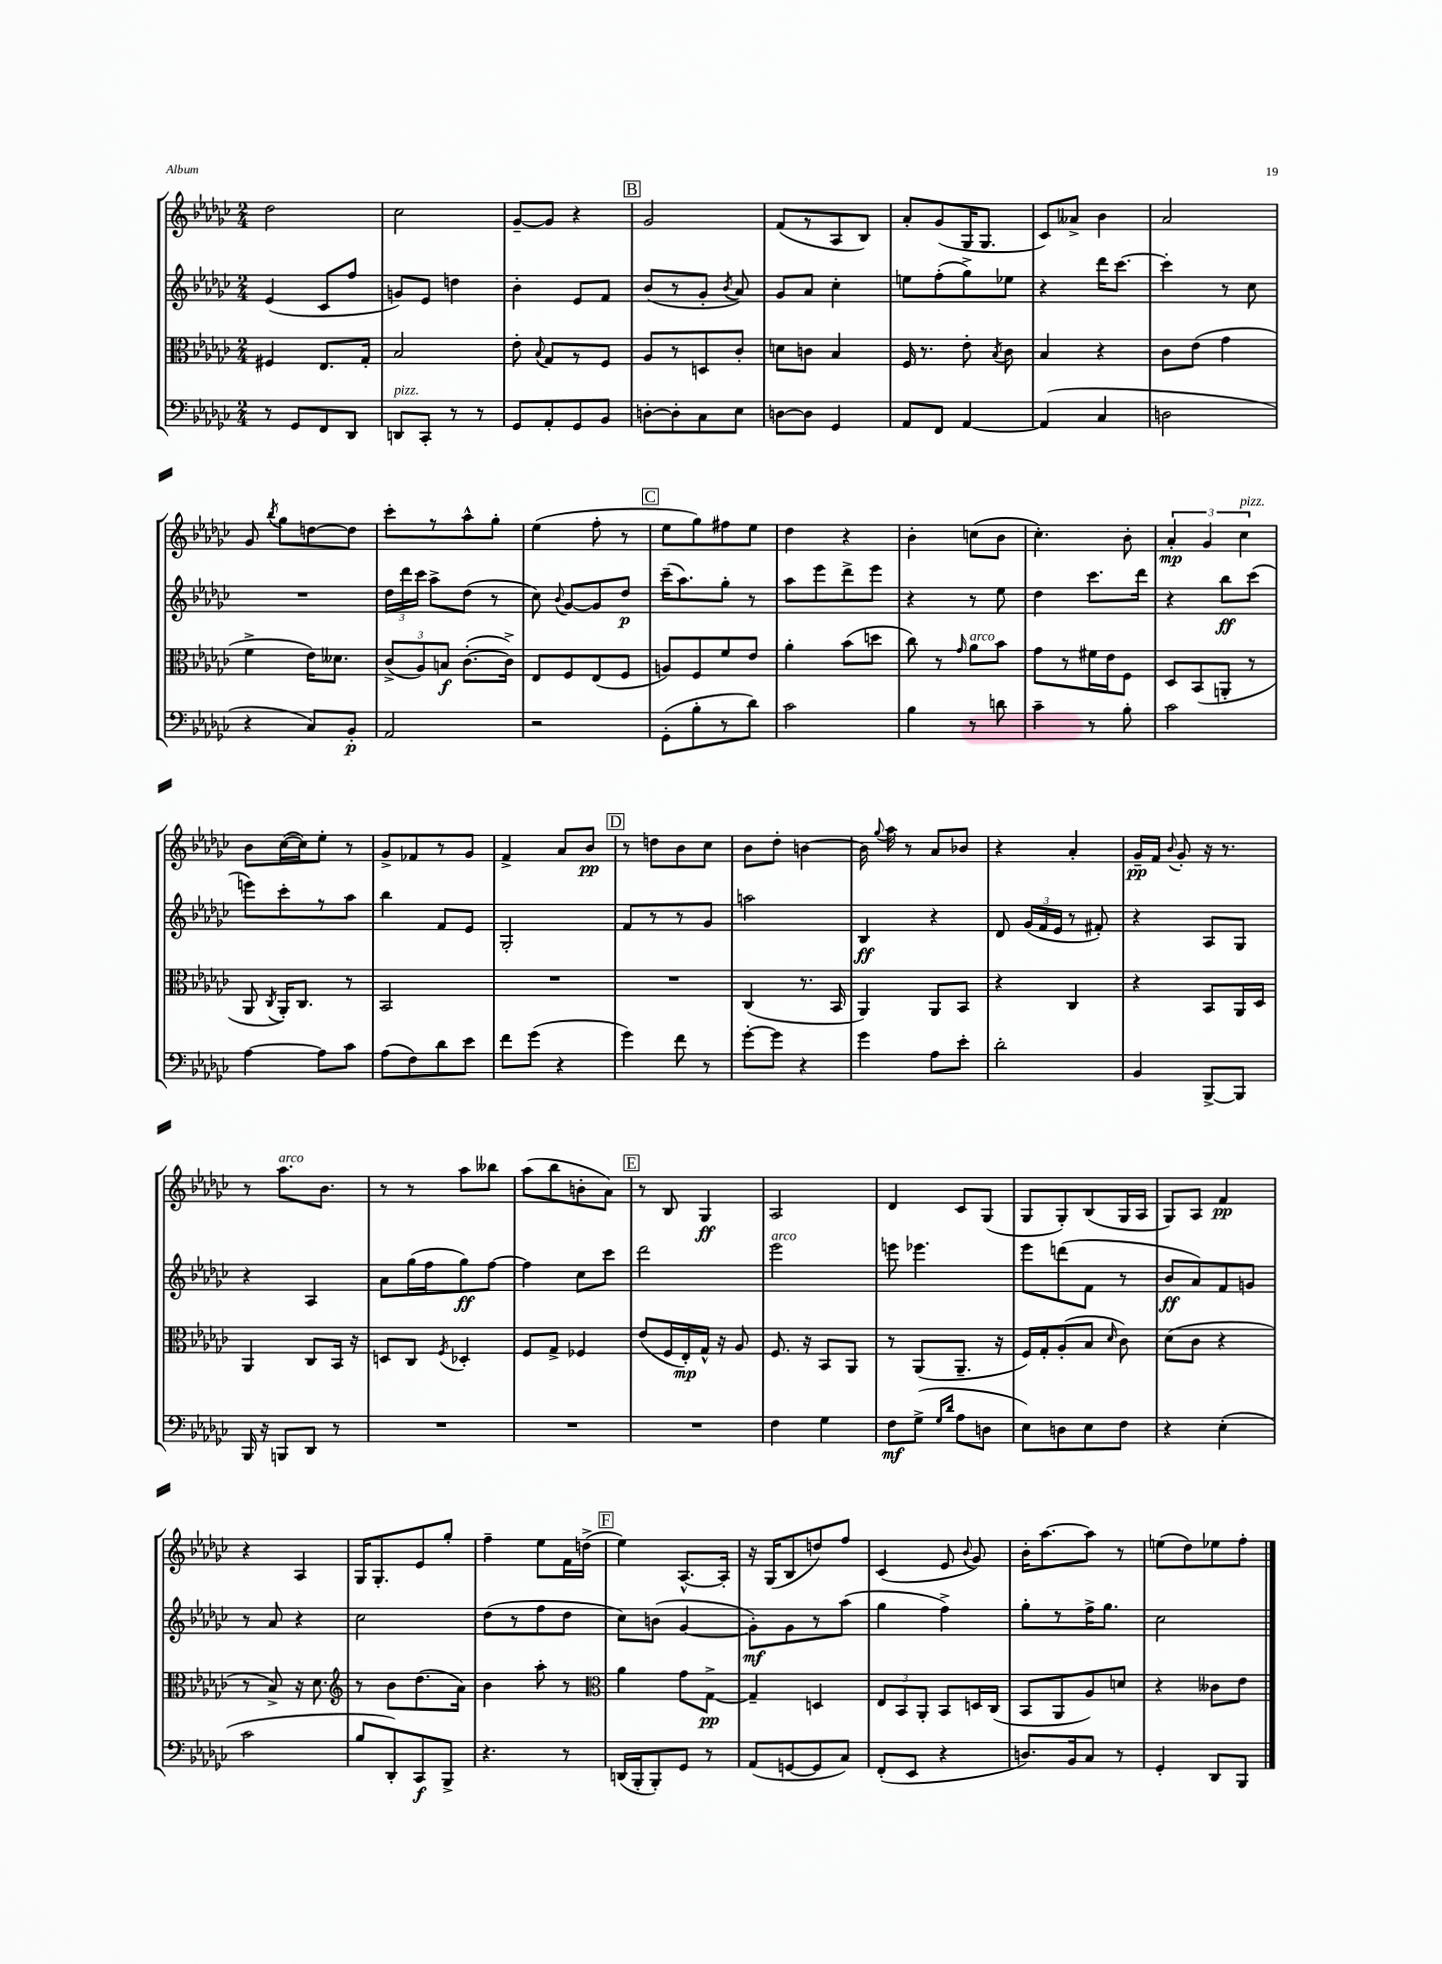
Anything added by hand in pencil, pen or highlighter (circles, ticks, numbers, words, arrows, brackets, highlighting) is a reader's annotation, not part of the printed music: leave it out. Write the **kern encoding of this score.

**kern	**kern	**kern	**kern
*staff4	*staff3	*staff2	*staff1
*clefF4	*clefC3	*clefG2	*clefG2
*k[b-e-a-d-g-c-]	*k[b-e-a-d-g-c-]	*k[b-e-a-d-g-c-]	*k[b-e-a-d-g-c-]
*M2/4	*M2/4	*M2/4	*M2/4
8r	4F#/	(4e-/	2dd-\
8GG-/L	.	.	.
8FF/	8.E-/L	8c-/L	.
8DD-/J	.	8ff/J	.
.	16G-'/Jk	.	.
=	=	=	=
8DD/L	2B-/	8g/L)	2cc-\
8CC-'/J	.	8e-/J	.
8r	.	4dd\	.
8r	.	.	.
=	=	=	=
8GG-/L	8e-'\	4b-'\	[8g-~/L
.	8qqB-/	.	.
8AA-'/	8G-/L	.	8g-/]J
8GG-/	8r	8e-/L	4r
8BB-/J	8F/J	8f/J	.
=	=	=	=
[8D'\L	8A-/L	(8b-/L	2g-/
8D'\]	8r	8r	.
8C-\	8D/	8g-'/J	.
.	.	8qb-/	.
8E-\J	8c-'/J	8a-/)	.
=	=	=	=
[8D\L	8d\L	8g-/L	(8f/L
8D\]J	8c\J	8a-/J	8r
4GG-/	4B-/	4cc-'\	8A-/
.	.	.	8B-/J)
=	=	=	=
8AA-/L	16F/	8ee\L	8a-'/L
.	8.r	.	.
8FF/J	.	(8ff'\	(8g-/
[4AA-/	8e-'\	8gg-^\)	16G-/K
.	.	.	8.G-/J
.	8qB-/	.	.
.	8c-\	8ee-\J	.
=	=	=	=
(4AA-/]	4B-/	4r	8c-/L)
.	.	.	8a--^/J
4C-/	4r	16ddd-\LK	4b-\
.	.	[8.ccc-\J	.
=	=	=	=
2D\	8c-\L	4ccc-'\]	2a-/
.	(8e-\J	.	.
.	4g-\	8r	.
.	.	8cc-\	.
=	=	=	=
4r	4f^\	2r	8g-/
.	.	.	8qbb-/
.	.	.	8gg-\L
8C-/L)	16e-\LK)	.	[8dd\
.	8.d--\J	.	.
8BB-'/J	.	.	8dd\]J
=	=	=	=
2AA-/	(12c-^/L	24dd-\LL	8ccc-'\L
.	.	24ddd-\	.
.	12A-/)	24ccc-\JJ	.
.	.	8aa-^\L	8r
.	12B/J	.	.
.	([8.c-'\L	(8dd-\J	8aa-^^\
.	.	8r	8gg-'\J
.	16c-^\]Jk)	.	.
=	=	=	=
2r	8E-/L	8cc-\)	(4ee-\
.	.	8qqb-/	.
.	8F/	[8g-/L	.
.	(8E-/	8g-/]	8ff'\
.	8F/J	8dd-/J	8r
=	=	=	=
(8GG-'\L	8A/L)	(16ccc-~\LK	8ee-\L
.	.	8.aa-\)	.
8B-'\	8F/	.	8gg-\)
8r	8f/	8gg-'\J	8ff#\
8d-\J)	8e-/J	8r	8ee-\J
=	=	=	=
2c-\	4a-'\	8aa-\L	4dd-\
.	.	8eee-\	.
.	(8b-\L	8ddd-^\	4r
.	8dd\J	8eee-\J	.
=	=	=	=
4B-\	8cc-\)	4r	4b-'\
.	8r	.	.
.	16qqg-/	.	.
8r	8a-\L	8r	(8cc\L
8d\	8b-\J	8ee-\	8b-\J
=	=	=	=
4c-~\	8g-\L	4dd-\	4.cc-'\)
.	8r	.	.
8r	16f#\L	8.ccc-\L	.
.	16e-\J	.	.
8B-'\	8F\J	.	8b-'\
.	.	16ddd-\Jk	.
=	=	=	=
2c-\	8D-/L	4r	6a-'/
.	(8BB-/	.	.
.	.	.	6g-/
.	8AA'/J	8bb-\L	.
.	.	.	6cc-\
.	8r	(8ccc-\J	.
=	=	=	=
[4A-\	8AA-/	8eee\L)	8b-\L
.	8qC-/	.	.
.	16AA-'/LK)	8ccc-'\	([16cc-\L
.	8.C-/J	.	16cc-\]J)
8A-\]L	.	8r	8ee-'\J
8c-\J	8r	8aa-\J	8r
=	=	=	=
(8A-\L	2BB-/	4bb-\	8g-^/L
8F\)	.	.	8f-/
8d-\	.	8f/L	8r
8e-\J	.	8e-/J	8g-/J
=	=	=	=
8f\L	2r	2G-'/	4f^/
(8g-\J	.	.	.
4r	.	.	8a-/L
.	.	.	8b-/J
=	=	=	=
4g-\)	2r	8f/L	8r
.	.	8r	8dd\L
8f\	.	8r	8b-\
8r	.	8g-/J	8cc-\J
=	=	=	=
[8g-'\L	(4C-/	2aa\	8b-\L
8g-\]J	.	.	8dd-'\J
4r	8.r	.	[4b\
.	16BB-/	.	.
=	=	=	=
4g-\	4AA-/)	4B-/	16b\]
.	.	.	8qqgg-/
.	.	.	16aa-\
.	.	.	8r
8A-\L	8AA-/L	4r	8a-/L
8e-'\J	8BB-/J	.	8b-/J
=	=	=	=
2d-'\	4r	8d-/	4r
.	.	(24g-/LL	.
.	.	24f/	.
.	.	24e-/JJ	.
.	4C-/	8r	4a-'/
.	.	8f#'/)	.
=	=	=	=
4BB-/	4r	4r	16g-~/LL
.	.	.	16f/JJ
.	.	.	8qqb-/
.	.	.	8g-'/
[8BBB-^/L	8BB-/L	8A-/L	16r
.	.	.	8.r
8BBB-/]J	16AA-/L	8G-/J	.
.	16D-/JJ	.	.
=	=	=	=
16BBB-/	4AA-/	4r	8r
16r	.	.	.
8BBB/L	.	.	8.aa-\L
8DD-/J	8C-/L	4A-/	.
.	.	.	8.b-\J
8r	16BB-/Jk	.	.
.	16r	.	.
=	=	=	=
2r	8D/L	8a-\L	8r
.	8C-/J	(16gg-\L	8r
.	.	16ff\J	.
.	8qF/	.	.
.	4D-'/	8gg-\)	8aa-\L
.	.	[8ff\J	8bb--\J
=	=	=	=
2r	8F/L	4ff\]	(8aa-\L
.	8G-^/J	.	8bb-\
.	4F-/	8cc-\L	8b'\
.	.	8ccc-\J	8a-\J)
=	=	=	=
2r	(8e-/L	2ddd-\	8r
.	16F/L	.	8B-/
.	16E-'/)	.	.
.	16G-^^/JJ	.	4G-/
.	16r	.	.
.	8A-/	.	.
=	=	=	=
4F\	8.F/	2eee-\	2A-/
.	16r	.	.
4G-\	8BB-/L	.	.
.	8AA-/J	.	.
=	=	=	=
8F\L	8r	8eee\	4d-/
(8G-^\J	(8AA-/L	4.eee-\	.
16qqG-/LL	.	.	.
16qqd-/JJ	.	.	.
8A-\L	8.AA-~/J	.	8c-/L
8D\J	.	.	(8G-/J
.	16r	.	.
=	=	=	=
8E-\L)	16F/LL)	8eee-\L	8G-/L
.	16G-'/J	.	.
8D\	(8A-'/	(8ddd\	8G-'/)
8E-\	8B-/J	8f\J	(8B-/
.	16qqd-/	.	.
8F\J	8c-\)	8r	16G-/L
.	.	.	16A-/JJ
=	=	=	=
4r	(8d-\L	8b-/L	8G-/L)
.	8c-\J	8a-/)	8A-/J
(4E-'\	4r	8f/	4f/
.	.	8g/J	.
=	=	=	=
2c-\	8r	8r	4r
.	8B-^/)	8a-/	.
.	16r	4r	4A-/
.	8.d-\	.	.
=	=	=	=
*	*clefG2	*	*
8B-/L	8r	2cc-\	16G-/LK
.	.	.	8.G-'/
8DD-'/)	8b-\L	.	.
8CC-/	(8.dd-\	.	8e-/
8BBB-^/J	.	.	8gg-'/J
.	16a-\Jk)	.	.
=	=	=	=
4.r	4b-\	(8dd-\L	4ff~\
.	.	8r	.
.	8aa-'\	8ff\	8ee-\L
8r	8r	8dd-\J	16f\L
.	.	.	(16dd^\JJ
=	=	=	=
*	*clefC3	*	*
(16DD/LL	4a-\	8cc-\L)	4ee-\)
16BBB-'/J	.	.	.
8BBB-'/)	.	(8b\J	.
8GG-/J	8g-\L	[4g-/	[8.A-^^/L
8r	[8G-^\J	.	.
.	.	.	16A-'/]Jk
=	=	=	=
(8AA-/L	4G-~/]	8g-'\]L)	16r
.	.	.	(16G-/LK
[8GG/	.	8g-\	8B-/
8GG/]	4D/	8r	8dd/)
8C-/J)	.	(8aa-\J	8ff/J
=	=	=	=
(8FF'/L	12E-/L	4gg-\	(4c-/
.	12BB-/	.	.
8EE-/J	.	.	.
.	12AA-'/J	.	.
4r	8BB-/L	4ff^\)	8e-/
.	.	.	8qqb-/
.	16D/L	.	8g-/)
.	(16C-/JJ	.	.
=	=	=	=
8.D/L)	8BB-/L	8gg-'\L	16b-'\LK
.	.	.	[8.aa-\
.	8AA-/	8r	.
16BB-/k	.	.	.
8C-/J	8A-/)	16ff^\K	8aa-\]J
.	.	8.gg-\J	.
8r	8d/J	.	8r
=	=	=	=
4GG-'/	4r	2cc-\	(8ee\L
.	.	.	8dd-\)
8DD-/L	8c--\L	.	8ee-\
8BBB-/J	8e-\J	.	8ff'\J
==	==	==	==
*-	*-	*-	*-
